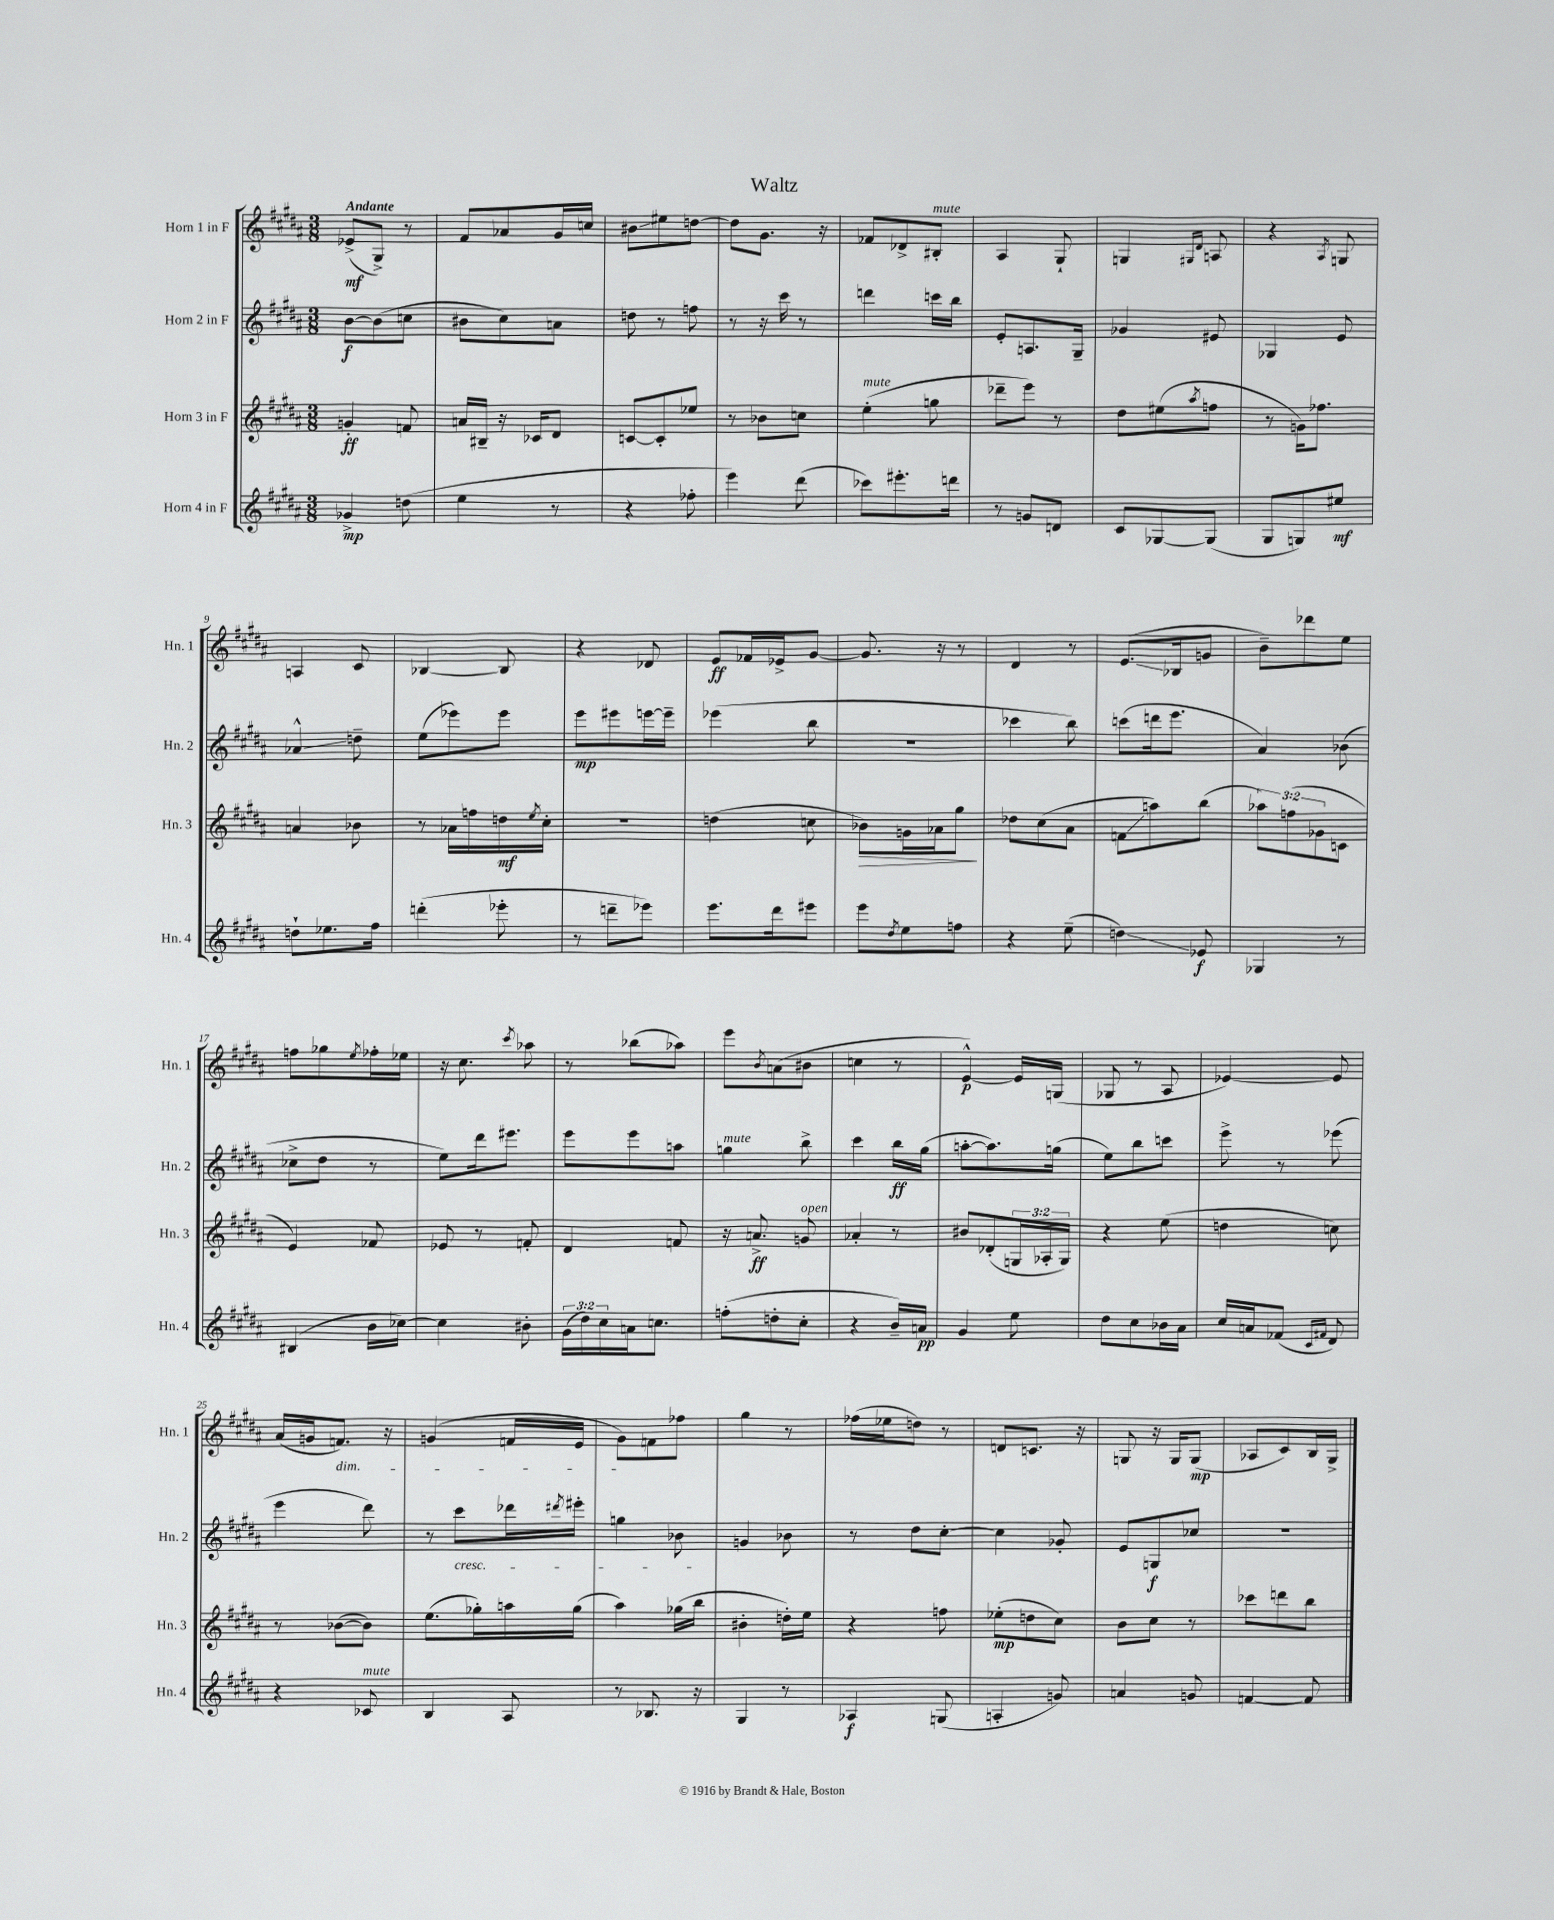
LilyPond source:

\header { title = "Waltz" }
<<
\new StaffGroup <<
\new Staff = "s0" \with { instrumentName = "Horn 1 in F" shortInstrumentName = "Hn. 1" } {
    \clef treble \key b \major \numericTimeSignature \time 3/8 \tempo "Andante"
    ees'8->\mf( gis8->) r8 |
    fis'8 aes'8 gis'16 c''16 |
    bis'8\glissando eis''8 d''8~ |
    d''8 gis'8. r16 |
    fes'8 des'8-> bis8-.^\markup { \italic "mute" } |
    ais4 gis8-! |
    g4 \grace { gis16 dis'16 } a8 |
    r4 \acciaccatura { ais8 } g8 |
    a4 cis'8 |
    bes4~ bes8 |
    r4 des'8 |
    e'8\ff fes'16 ees'16-> gis'8~ |
    gis'8. r16 r8 |
    dis'4 r8 |
    e'8.\glissando( bes16 g'8 |
    b'8--) des'''8 e''8 |
    f''8 ges''8 \acciaccatura { e''8 } fes''16-. ees''16 |
    r16 cis''8. \acciaccatura { cis'''8 } aes''8 |
    r8 bes''8( aes''8) |
    e'''8 \acciaccatura { b'8 } a'8( bis'8 |
    c''4 r8 |
    e'4~-^\p) e'16 g16( |
    ges8 r8 ais8 |
    ees'4~) ees'8 |
    ais'16( g'16 f'8.\dim) r16 |
    g'4( f'16 e'16 |
    gis'8\!) f'8 fes''8 |
    gis''4 r8 |
    fes''16( ees''16 d''8) r8 |
    d'8 c'8. r16 |
    g8 r16 g16 g8\mp( |
    aes8 cis'8) b16 gis16-> \bar "|." |
}
\new Staff = "s1" \with { instrumentName = "Horn 2 in F" shortInstrumentName = "Hn. 2" } {
    \clef treble \key b \major \numericTimeSignature \time 3/8
    b'8~\f b'8( c''8 |
    bis'8 cis''8) a'8 |
    d''8 r8 f''8 |
    r8 r16 cis'''16 r8 |
    d'''4 c'''16 b''16 |
    e'8-. a8. gis16-- |
    ges'4 eis'8 |
    ges4 e'8 |
    aes'4-^\glissando d''8-- |
    e''8( ees'''8) ees'''8 |
    e'''8\mp eis'''8 e'''16~ e'''16-- |
    ees'''4( b''8 |
    R4. |
    ces'''4 b''8) |
    c'''8( d'''16 e'''8. |
    ais'4) bes'8( |
    ces''8-> dis''8 r8 |
    e''8) dis'''16 eis'''8. |
    e'''8 e'''8 a''8 |
    g''4^\markup { \italic "mute" } b''8-> |
    cis'''4 b''16\ff gis''16( |
    a''8~-. a''8.) g''16( |
    e''8) b''8 c'''8 |
    e'''8-> r8 ees'''8( |
    e'''4 dis'''8) |
    r8 cis'''8\cresc des'''16 \acciaccatura { dis'''8 } eis'''16-. |
    g''4 bes'8\! |
    g'4 bes'8 |
    r8 dis''8 cis''8~-. |
    cis''4 ges'8-. |
    e'8 g8\f ces''8 |
    R4. \bar "|." |
}
\new Staff = "s2" \with { instrumentName = "Horn 3 in F" shortInstrumentName = "Hn. 3" } {
    \clef treble \key b \major \numericTimeSignature \time 3/8 \override Staff.TupletNumber.text = #tuplet-number::calc-fraction-text
    g'4-.\ff f'8 |
    a'16 bis16-- r16 ces'16 dis'8 |
    c'8~ c'8-. ees''8 |
    r8 bes'8 c''8 |
    e''4-.^\markup { \italic "mute" }( g''8 |
    des'''8-- e'''8) r8 |
    dis''8 eis''8( \acciaccatura { ais''8 } f''8 |
    r8 g'16) fes''8. |
    a'4 bes'8 |
    r8 aes'16 f''16 d''16\mf \acciaccatura { e''8 } cis''16-. |
    R4. |
    d''4( c''8 |
    bes'8\>) g'16 aes'16 gis''8\! |
    des''8 cis''8( ais'8 |
    f'8\glissando a''8) b''8( |
    \tuplet 3/2 { aes''8) f''8( ges'8 } c'8 |
    e'4) fes'8 |
    ees'8 r8 f'8-. |
    dis'4 f'8 |
    r16 a'8.->\ff g'8^\markup { \italic "open" } |
    aes'4-. r8 |
    bis'8 des'8-.( \tuplet 3/2 { g16 aes16-. g16) } |
    r4 e''8( |
    d''4 c''8) |
    r8 bes'8~( bes'8) |
    e''8.( ges''16-.) a''16 ges''16( |
    ais''4) ges''16( b''16 |
    bis'4-. d''16-.) e''16 |
    r4 f''8 |
    ees''8-.\mp( d''8 cis''8) |
    b'8 cis''8 r8 |
    ces'''8 d'''8 b''8 \bar "|." |
}
\new Staff = "s3" \with { instrumentName = "Horn 4 in F" shortInstrumentName = "Hn. 4" } {
    \clef treble \key b \major \numericTimeSignature \time 3/8 \override Staff.TupletNumber.text = #tuplet-number::calc-fraction-text
    ges'4->\mp d''8( |
    e''4 r8 |
    r4 fes''8-. |
    e'''4) dis'''8( |
    ces'''8) eis'''8.-. d'''16 |
    r8 g'8 d'8 |
    cis'8 ges8~ ges8( |
    gis8 g8) eis''8\mf |
    d''8-! ees''8. fis''16 |
    d'''4-.( ees'''8-. |
    r8 d'''8-- ees'''8) |
    e'''8. dis'''16 eis'''8 |
    e'''8 \acciaccatura { dis''8 } e''8 f''8 |
    r4 e''8--( |
    d''4\glissando) ees'8\f |
    ges4 r8 |
    bis4( b'16 ces''16~) |
    ces''4 bis'8-. |
    \tuplet 3/2 { gis'16( dis''16) cis''16 } a'16 c''8. |
    f''8-.( d''8-. cis''8-. |
    r4 b'16--) a'16\pp |
    gis'4 e''8 |
    dis''8 cis''8 bes'16 ais'16 |
    cis''16 a'16 fes'8( \grace { cis'16 fis'16 } dis'8) |
    r4 ces'8^\markup { \italic "mute" } |
    b4 ais8 |
    r8 bes8. r16 |
    gis4 r8 |
    aes4\f g8( |
    a4-. g'8) |
    a'4 g'8 |
    f'4~ f'8 \bar "|." |
}
>>
>>
